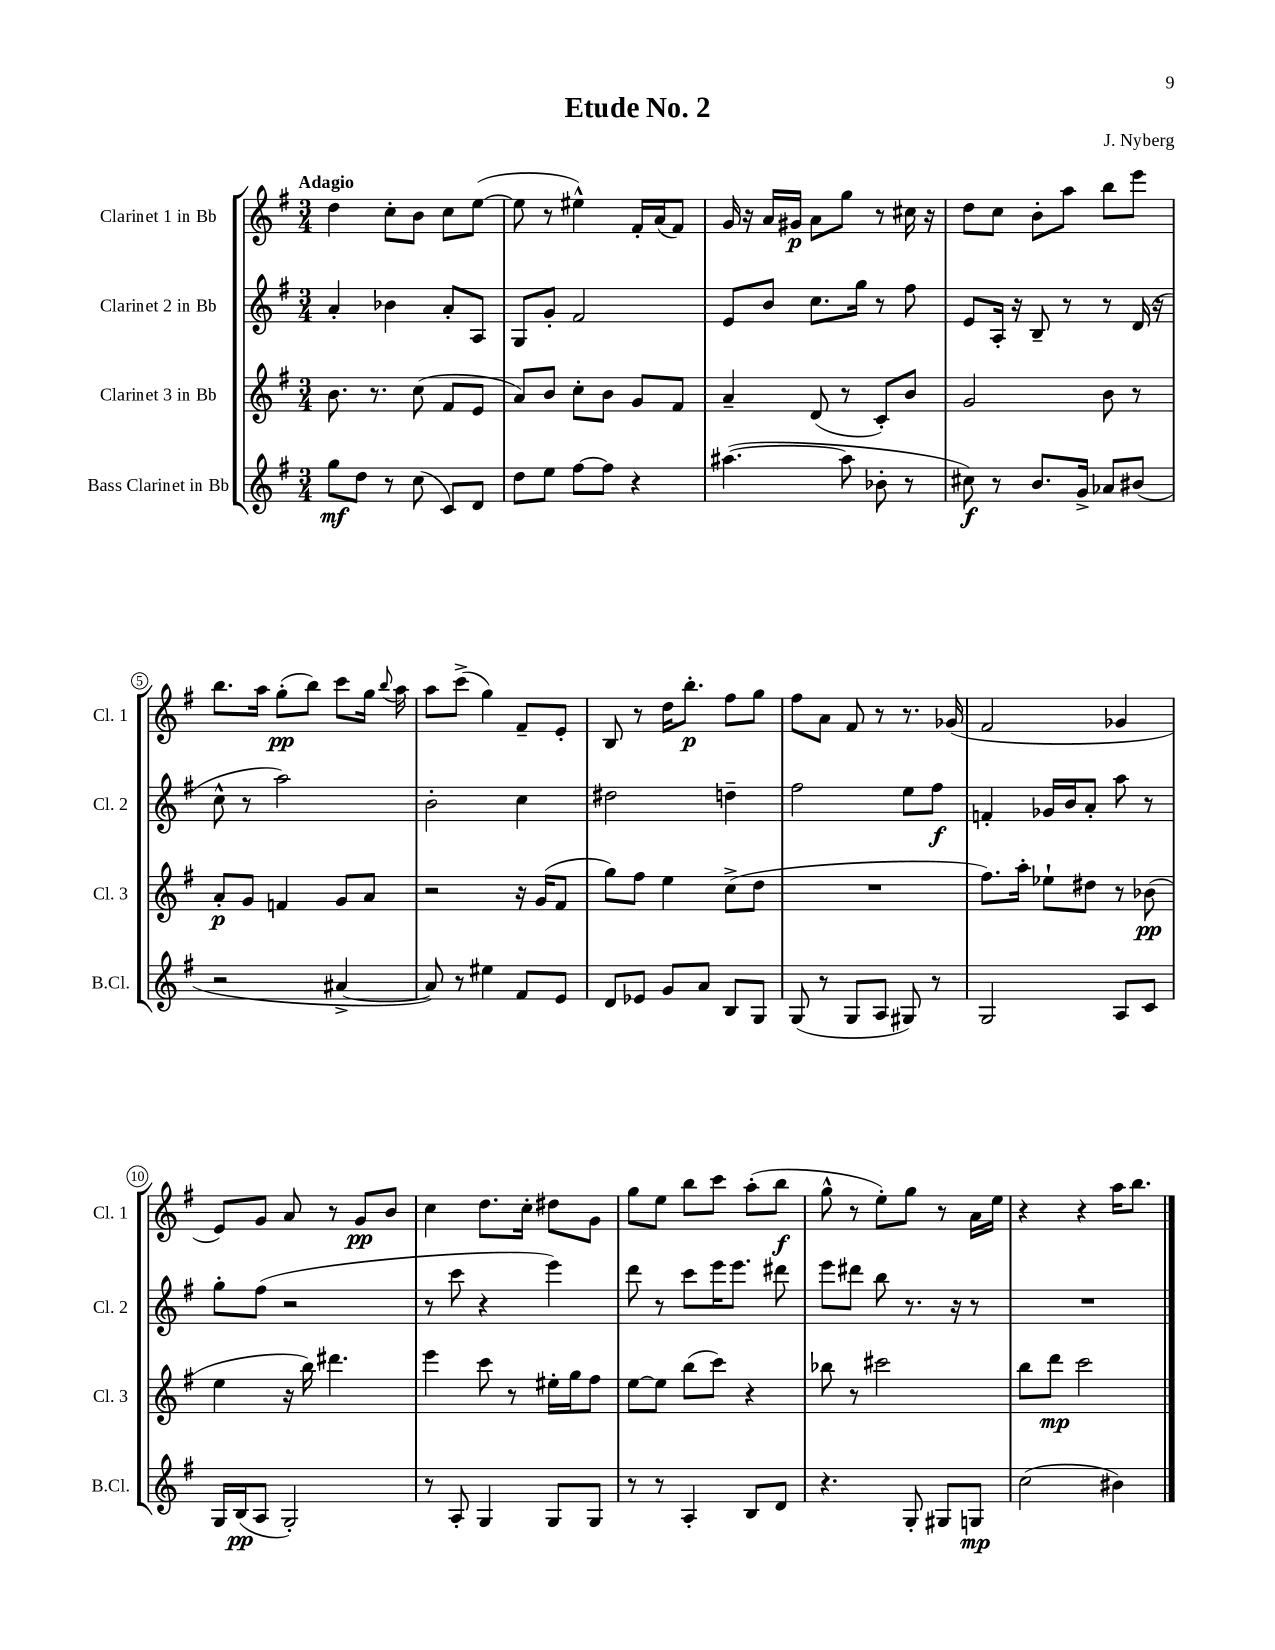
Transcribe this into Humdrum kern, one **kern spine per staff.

**kern	**kern	**kern	**kern
*staff4	*staff3	*staff2	*staff1
*clefG2	*clefG2	*clefG2	*clefG2
*k[f#]	*k[f#]	*k[f#]	*k[f#]
*M3/4	*M3/4	*M3/4	*M3/4
8gg\L	8.b\	4a'/	4dd\
8dd\J	.	.	.
.	8.r	.	.
8r	.	4b-\	8cc'\L
(8cc\	(8cc\	.	8b\J
8c/L)	8f#/L	8a'/L	8cc\L
8d/J	8e/J	8A/J	([8ee\J
=	=	=	=
8dd\L	8a/L)	8G/L	8ee\]
8ee\J	8b/J	8g'/J	8r
[8ff#\L	8cc'\L	2f#/	4ee#^^\)
8ff#\]J	8b\J	.	.
4r	8g/L	.	16f#'/LL
.	.	.	(16a/J
.	8f#/J	.	8f#/J)
=	=	=	=
([4.aa#\	4a~/	8e/L	16g/
.	.	.	16r
.	.	8b/J	16a/LL
.	.	.	16g#/JJ
.	(8d/	8.cc\L	8a\L
8aa#\]	8r	.	8gg\J
.	.	16gg\Jk	.
8b-'\	8c'/L)	8r	8r
8r	8b/J	8ff#\	16cc#\
.	.	.	16r
=	=	=	=
8cc#\)	2g/	8e/L	8dd\L
8r	.	16A'/Jk	8cc\J
.	.	16r	.
8.b/L	.	8B~/	8b'\L
.	.	8r	8aa\J
16g^/Jk	.	.	.
8a-/L	8b\	8r	8bb\L
(8b#/J	8r	(16d/	8eee\J
.	.	16r	.
=	=	=	=
2r	8a'/L	8cc^^\	8.bb\L
.	8g/J	8r	.
.	.	.	16aa\Jk
.	4f/	2aa\)	(8gg'\L
.	.	.	8bb\J)
[4a#^/	8g/L	.	8ccc\L
.	8a/J	.	16gg\Jk
.	.	.	8qqbb/
.	.	.	16aa\
=	=	=	=
8a#/])	2r	2b'\	8aa\L
8r	.	.	(8ccc^\J
4ee#\	.	.	4gg\)
8f#/L	16r	4cc\	8f#~/L
.	(16g/LK	.	.
8e/J	8f#/J	.	8e'/J
=	=	=	=
8d/L	8gg\L)	2dd#\	8B/
8e-/J	8ff#\J	.	8r
8g/L	4ee\	.	16dd\LK
.	.	.	8.bb'\J
8a/J	.	.	.
8B/L	(8cc^\L	4dd~\	8ff#\L
8G/J	8dd\J	.	8gg\J
=	=	=	=
(8G/	2.r	2ff#\	8ff#\L
8r	.	.	8a\J
8G/L	.	.	8f#/
8A/J	.	.	8r
8G#/)	.	8ee\L	8.r
8r	.	8ff#\J	.
.	.	.	(16g-/
=	=	=	=
2G/	8.ff#\L)	4f'/	2f#/
.	16aa'\Jk	.	.
.	8ee-`\L	16g-/LL	.
.	.	16b/J	.
.	8dd#\J	8a'/J	.
8A/L	8r	8aa\	4g-/
8c/J	(8b-\	8r	.
=	=	=	=
16G/LL	4ee\	8gg'\L	8e/L)
(16B/J	.	.	.
8A/J	.	(8ff#\J	8g/J
2G'/)	16r	2r	8a/
.	16bb\)	.	.
.	4.ddd#\	.	8r
.	.	.	8g/L
.	.	.	8b/J
=	=	=	=
8r	4eee\	8r	4cc\
8A'/	.	8ccc\	.
4G/	8ccc\	4r	8.dd\L
.	8r	.	.
.	.	.	16cc'\Jk
8G/L	16ee#'\LL	4eee\)	8dd#\L
.	16gg\J	.	.
8G/J	8ff#\J	.	8g\J
=	=	=	=
8r	[8ee\L	8ddd\	8gg\L
8r	8ee\]J	8r	8ee\J
4A'/	(8bb\L	8ccc\L	8bb\L
.	8ccc\J)	16eee\K	8ccc\J
.	.	8.eee\J	.
8B/L	4r	.	(8aa'\L
8d/J	.	8ddd#\	8bb\J
=	=	=	=
4.r	8bb-\	8eee\L	8gg^^\
.	8r	8ddd#\J	8r
.	2ccc#\	8bb\	8ee'\L)
8G'/	.	8.r	8gg\J
8G#/L	.	.	8r
.	.	16r	.
8G/J	.	8r	16a\LL
.	.	.	16ee\JJ
=	=	=	=
(2cc\	8bb\L	2.r	4r
.	8ddd\J	.	.
.	2ccc\	.	4r
4b#\)	.	.	16aa\LK
.	.	.	8.bb\J
==	==	==	==
*-	*-	*-	*-
